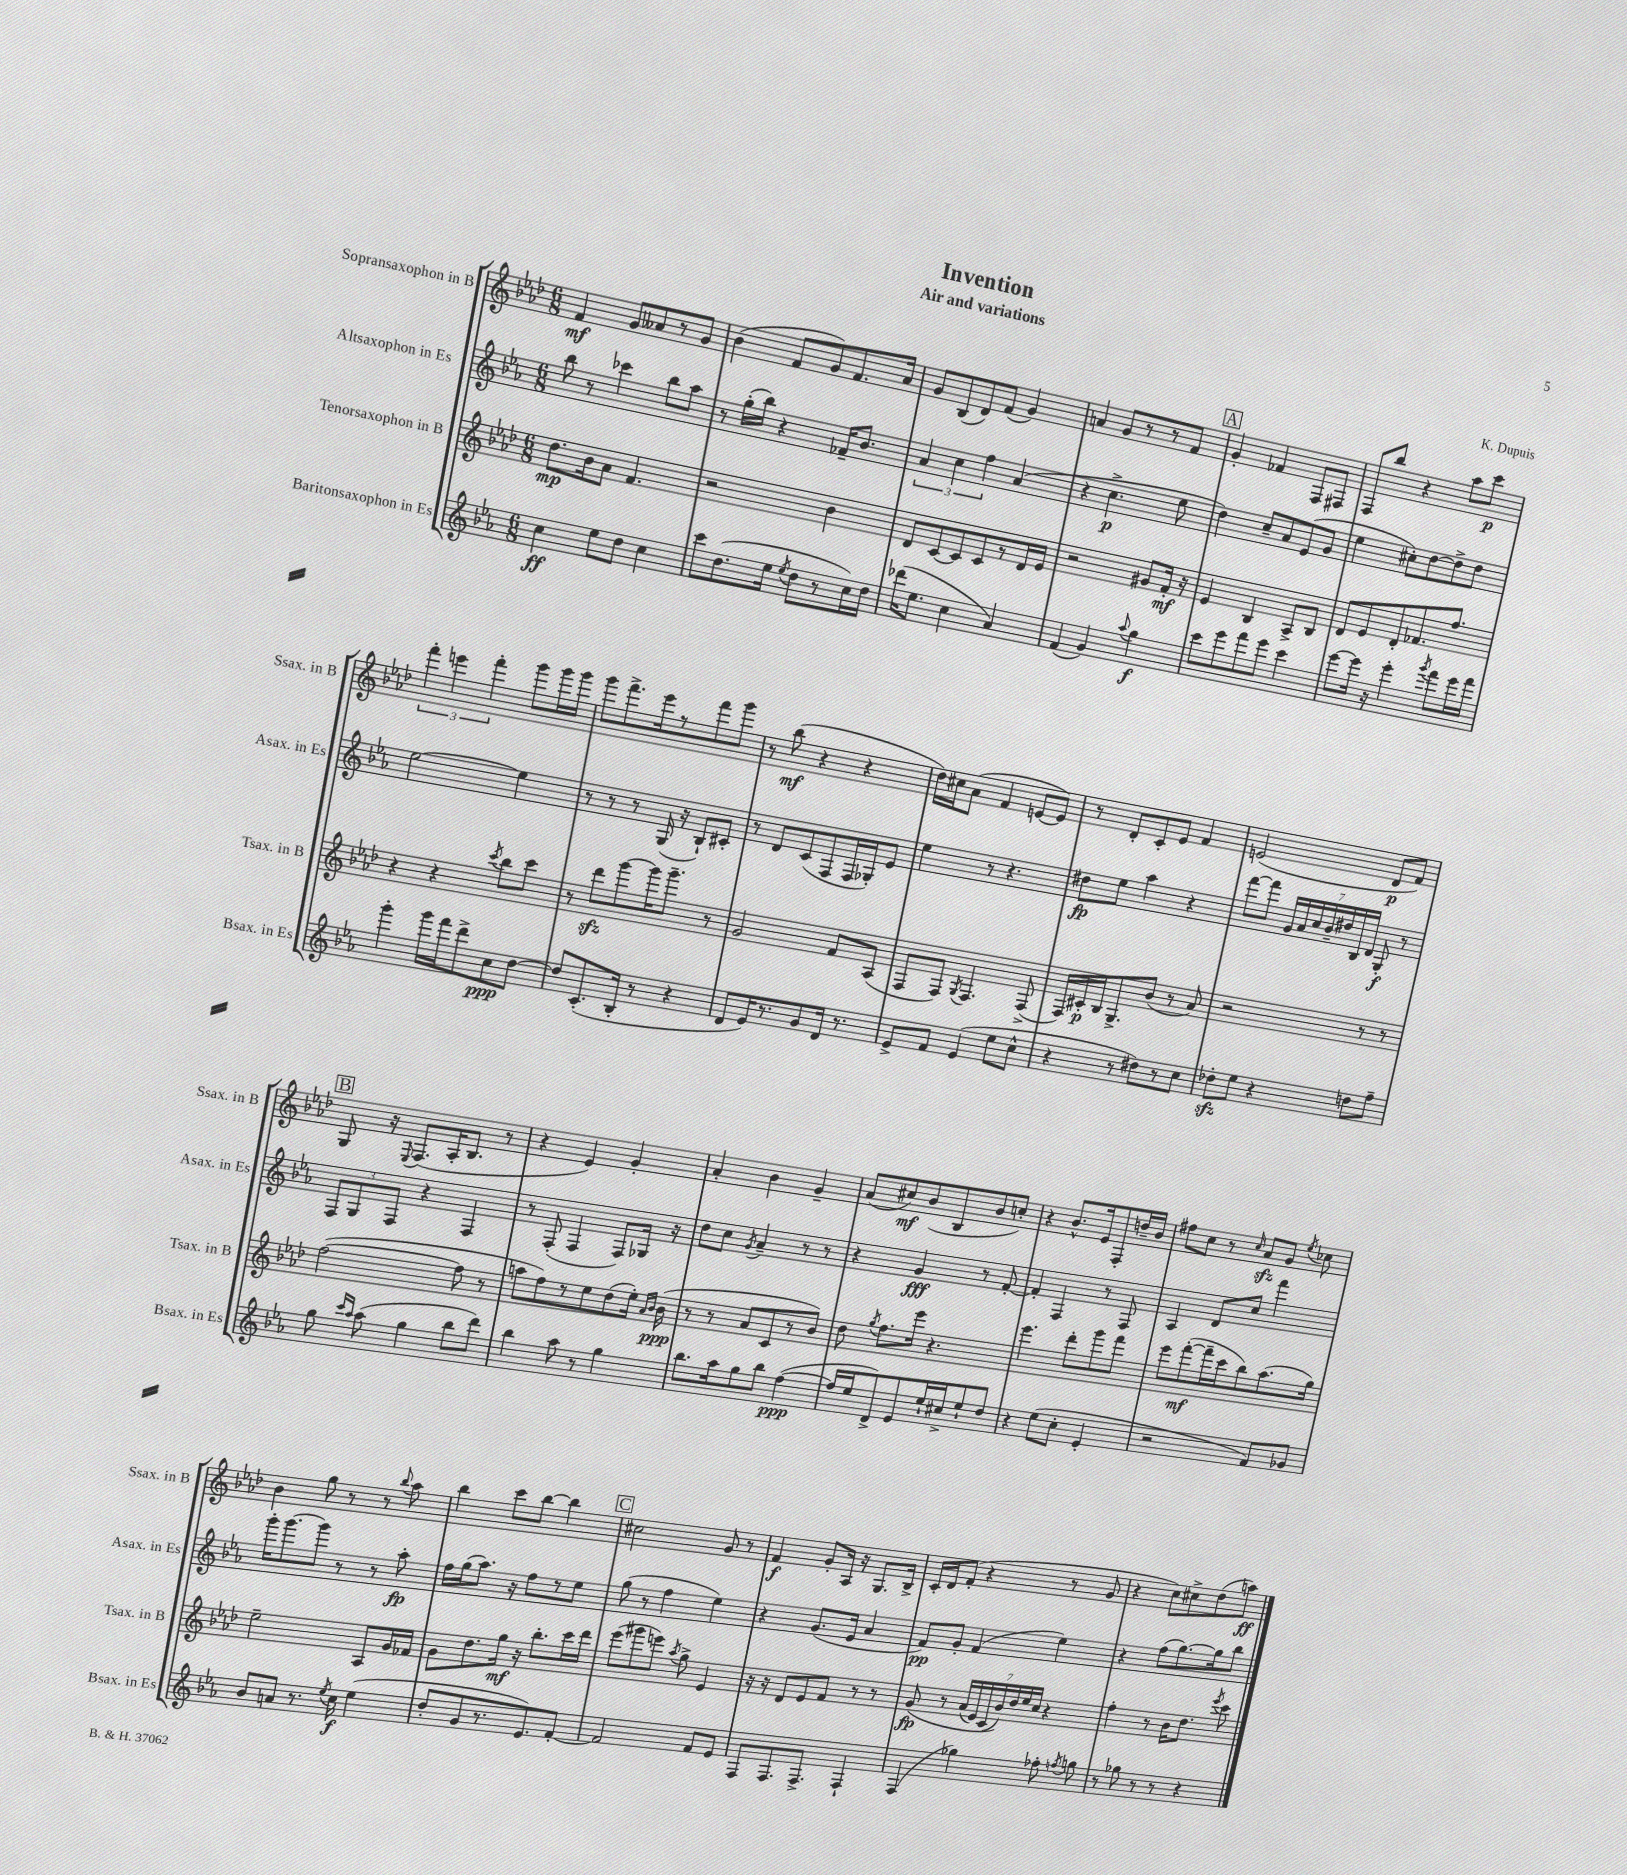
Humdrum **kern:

**kern	**kern	**kern	**kern
*staff4	*staff3	*staff2	*staff1
*clefG2	*clefG2	*clefG2	*clefG2
*k[b-e-a-]	*k[b-e-a-d-]	*k[b-e-a-]	*k[b-e-a-d-]
*M6/8	*M6/8	*M6/8	*M6/8
4cc	8.dd-	8bb-	4f
.	.	8r	.
.	16b-	.	.
8ee-	8a-	4ccc-	8g
8dd	4.f	.	8a--
4cc	.	8bb-	8r
.	.	8aa-	8g
=	=	=	=
8ccc	2r	8r	(4b-
(8.dd	.	(16gg'	.
.	.	16bb-)	.
.	.	4r	8f
16ee-	.	.	.
8qee-	.	.	.
8dd	.	.	8g)
8r	4b-	16f-~	8.f
.	.	8.b-	.
16cc)	.	.	.
16dd	.	.	16a-
=	=	=	=
(16ddd-	8d-	6a-	8g
8.ee-	.	.	.
.	[8c	.	(8B-
.	.	6cc	.
4cc	8c]	.	8d-)
.	.	6ff	.
.	8c	.	(8f
4a-)	8r	(4a-	4g)
.	16d-	.	.
.	16e-	.	.
=	=	=	=
(4f	2r	4r	4a
4g)	.	4.cc^	8g
.	.	.	8r
8qqaa-	.	.	.
4gg	8g#	.	8r
.	16f'	8ee-	8f
.	16r	.	.
=	=	=	=
8ccc	4e-	4dd)	4g'
8eee-	.	.	.
8fff	4B-	8cc~	4f-
8eee-	.	8a-	.
4ccc	8A-^	(8e-	8F
.	8B-	8g	8F#
=	=	=	=
[8eee-	8d-	4ee-	8F
16eee-]	8e-	.	8bb-
16r	.	.	.
4eee-'	8d-'	8cc#')	4r
.	8.f-	[8dd	.
8qggg	.	.	.
8fff	.	8dd^]	8aa-
.	8.ff	.	.
16eee-	.	8dd	8ccc
16fff	.	.	.
=	=	=	=
4ggg'	4r	[2ee-	6fff'
.	.	.	6eee
16ggg	4r	.	.
16fff	.	.	.
.	.	.	6fff'
8ddd^	.	.	.
.	8qccc	.	.
8cc	8bb-	4ee-]	8ggg
[8dd	8ccc	.	16ggg
.	.	.	16ggg
=	=	=	=
8dd]	8r	8r	8ggg
(8.c'	8ddd-	8r	8.fff^
.	[8ggg	8r	.
16B-'	.	.	16eee-
8r	16ggg]	(16G	8r
.	8.ggg~	16r	.
4r	.	8B-`)	8fff
.	8r	8c#'	8ggg
=	=	=	=
8d	2g	8r	8r
16e-)	.	8d	(8bb-
8.r	.	.	.
.	.	(8c	4r
8g	.	8F	.
16d	8f	16F	4r
8.r	.	16G-')	.
.	(8A-	8e-	.
=	=	=	=
8e-^	8F	4ee-	16dd-)
.	.	.	16cc#
8f	8F)	.	(8a-
.	8qG	.	.
(4e-	4.F	8r	4f
.	.	4.r	.
8ee-	.	.	[8e
8cc^^	(8F^	.	8e])
=	=	=	=
4r	16F)	8dd#	8r
.	16c#'	.	.
.	16B-	8ee-	8d-'
.	8.G^	.	.
8r	.	4aa-	8c'
8dd#)	(8b-	.	8e-
8r	8r	4r	4f
8cc	8a-)	.	.
=	=	=	=
8dd-'	2r	[8fff	(2e
8ee-	.	8fff]	.
4r	.	28g	.
.	.	28a-	.
.	.	28cc	.
.	.	28b-~	.
.	.	28dd#	.
.	.	28B-	.
.	.	28d	.
8dd	8r	8G'	8d-
8ff~	8r	8r	8f)
=	=	=	=
8gg	([2ff	12F	8G
.	.	12G	.
16qqccc	.	.	.
16qqaa-	.	.	.
(8aa-	.	.	16r
.	.	12F	.
.	.	.	8qqE-
.	.	.	(8.F
4gg	.	4r	.
.	.	.	16A-'
.	.	.	8.B-
8bb-	8ff]	4F	.
8ddd)	8r	.	8r
=	=	=	=
4bb-	8aa	8r	4r
.	8ff)	(8F'	.
8aa-	8r	4F	4e-)
8r	8ee-	.	.
4gg	(8dd-	8F)	4g'
.	16ee-')	16G-	.
.	16qqa-	.	.
.	16qqb-	.	.
.	(16b-	16r	.
=	=	=	=
8.bb-	8r	8dd	4a-'
.	8r	8cc	.
16aa-	.	.	.
.	.	8qg	.
8gg	8a-	4a-~	4b-
8bb-	8c	.	.
([4ff	8r	8r	4g~
.	8b-)	8r	.
=	=	=	=
16ff]	8dd-	4r	(8a-
16ee-	.	.	.
.	8qgg	.	.
8d^)	8.ff	.	8cc#)
8e-	.	4g	(8b-
.	16eee-	.	.
16ee-`	4.r	.	8B-
16cc#^	.	.	.
8ee-`	.	8r	8b-
8dd	.	[8f'	8cc')
=	=	=	=
4r	4.eee-	4f']	4r
(8ee-	.	4F	8.b-^^
8cc'	8ddd-'	.	.
.	.	.	16e-
4e-'	8ggg	8r	8F'
.	8fff	8F	16dd~
.	.	.	16b-
=	=	=	=
2r	8eee-	4A-	8ff#
.	([8fff'	.	8cc
.	16fff~]	8d	8r
.	16ccc	.	.
.	.	.	16qqcc
.	8bb-)	8cc	8a-
8f)	(8.aa-	4fff	8g
.	.	.	8qee-
8g-	.	.	8cc-
.	16gg)	.	.
=	=	=	=
8b-	2ee-~	16ggg'	4b-
.	.	[8.ggg	.
8a	.	.	.
8.r	.	8ggg]	8gg
.	.	8r	8r
8qee-	.	.	.
16cc	.	.	.
(4ee-	8A-	8r	8r
.	.	.	8qqbb-
.	16g	8aa-'	8aa-
.	16f-	.	.
=	=	=	=
8dd'	8g	16ff	4bb-
.	.	(16gg	.
8g	8.dd-	8.aa-)	.
8.r	.	.	8ccc
.	16gg	16r	.
.	16r	8ff	[8bb-
8.e-)	8.bb-'	.	.
.	.	8r	4bb-]
[8f'	16ccc	8ee-	.
.	16ddd-	.	.
=	=	=	=
2f]	(8eee-	(8gg	2cc#
.	8ggg#	8r	.
.	8eee)	4ff	.
.	8qaa-	.	.
.	8gg^	.	.
8f	4e-	4ee-)	8g
8e-	.	.	8r
=	=	=	=
8F	16r	4r	4f
.	16r	.	.
8.F	8d-	.	.
.	8e-	(8.g	8g'
8.F^	.	.	.
.	8f	.	16A-
.	.	16e-	16r
4F`	8r	4a-	8.G
.	8r	.	.
.	.	.	16B-^
=	=	=	=
(4F	&(8g	8f)	16c'
.	.	.	16d-
.	8r	8g'	(8f'
4gg-)	(28a-	(4f	4r
.	28e-)	.	.
.	(28c	.	.
.	28b-)&)	.	.
.	28dd-	.	.
.	28ee-	.	.
.	28cc	.	.
8ff-'	4r	4ee-)	8r
8qff	.	.	.
8gg	.	.	8g
=	=	=	=
8r	4ff'	4r	4r
8gg-	.	.	.
8r	8r	(8ff	8cc)
8r	16b-	[8.gg)	8cc#^
.	8.dd-	.	.
4r	.	.	(8dd-
.	.	16gg]	.
.	8qeee-	.	.
.	8ccc	8bb-	8aa)
==	==	==	==
*-	*-	*-	*-
